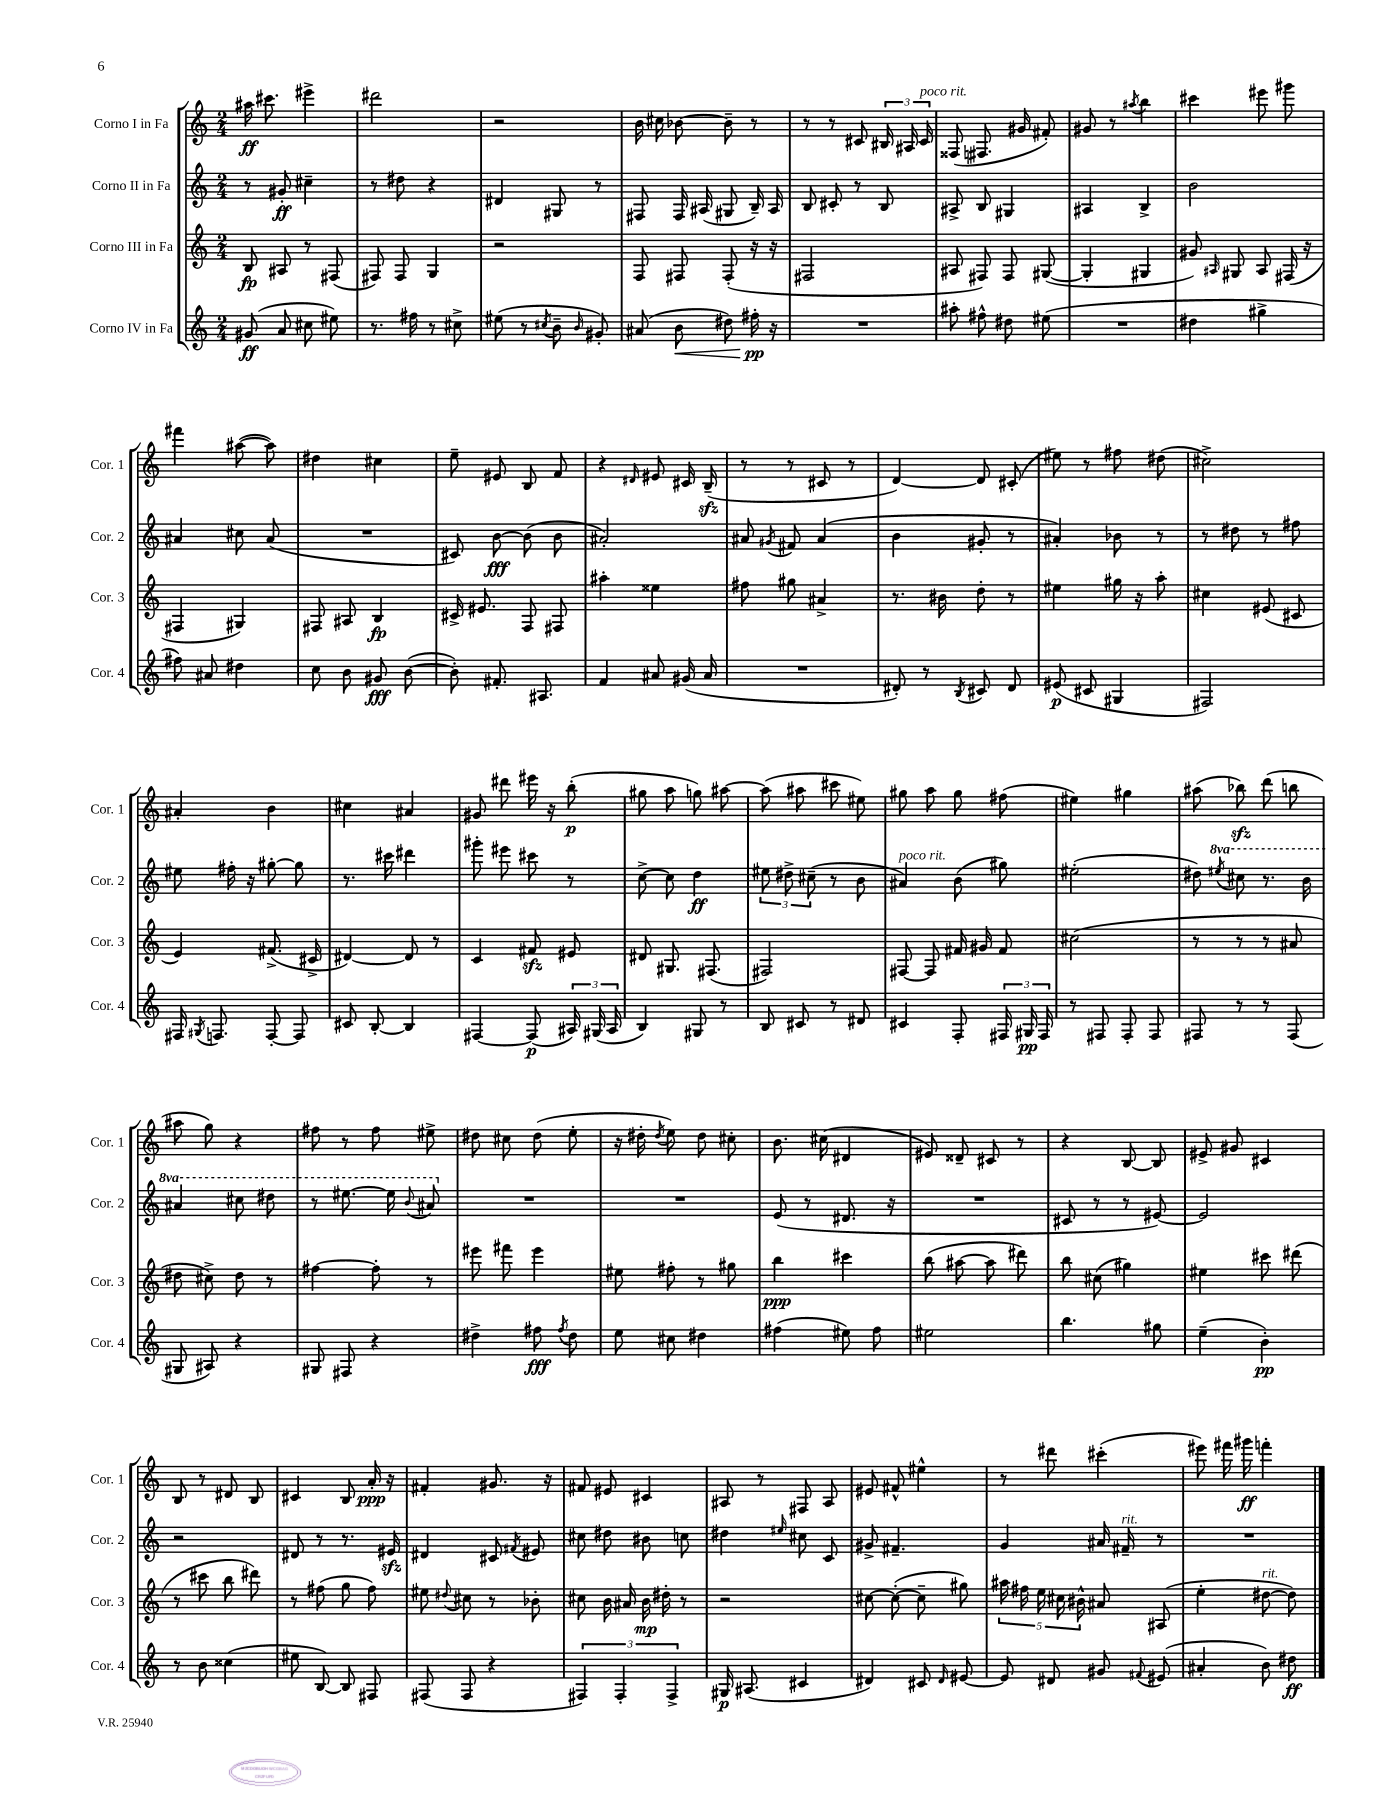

**kern	**kern	**kern	**kern
*staff4	*staff3	*staff2	*staff1
*clefG2	*clefG2	*clefG2	*clefG2
*k[]	*k[]	*k[]	*k[]
*M2/4	*M2/4	*M2/4	*M2/4
(8g#	8B	8r	16aa#
.	.	.	8.ccc#
8a	8A#	8g#'	.
8cc#	8r	4cc#~	4eee#^
8ee#)	(8F#	.	.
=	=	=	=
8.r	8F#)	8r	2ddd#
.	8F#	8dd#	.
16ff#	.	.	.
8r	4G	4r	.
8cc#^	.	.	.
=	=	=	=
(8ee#	2r	4d#	2r
8r	.	.	.
8qcc#	.	.	.
8b~	.	8G#	.
16qqb	.	.	.
8g#')	.	8r	.
=	=	=	=
(8a#	8F	8F#	16b
.	.	.	16cc#
8b	8F#	16F#	[8b-
.	.	(16A#	.
8dd#)	(8F#'	8G#	8b-~]
16ff#'	16r	16B~)	8r
16r	16r	16A#	.
=	=	=	=
2r	2F#	8B	8r
.	.	8c#'	8r
.	.	8r	8c#
.	.	8B	24B#
.	.	.	24A#
.	.	.	24c#
=	=	=	=
8aa#'	8A#	8A#^	(8F##
8ff#^^	8F#)	8B	8.F#
8dd#	8F#	4G#	.
.	.	.	16g#
(8ee#	([8G#	.	8f#')
=	=	=	=
2r	4G#']	4A#	8g#
.	.	.	8r
.	.	.	8qaa#
.	4G#	4B^	4bb
=	=	=	=
4dd#	8g#)	2b	4ccc#
.	16qqA#	.	.
.	8G#	.	.
4gg#^	8A#	.	8eee#
.	(16F#	.	8ggg#
.	16r	.	.
=	=	=	=
8ff#)	4F#	4a#	4fff#
8a#	.	.	.
4dd#	4G#)	8cc#	([8aa#
.	.	(8a#	8aa#])
=	=	=	=
8cc	8F#	2r	4dd#
8b	8A#	.	.
8g#	4B	.	4cc#
([8b	.	.	.
=	=	=	=
8b'])	16c#^	8c#)	8ee~
.	8.e#	.	.
8.f#'	.	[8b	8e#
.	8F	(8b]	8B
8.A#	.	.	.
.	8F#	8b	8f
=	=	=	=
4f	4aa#'	2a#')	4r
.	.	.	16qqd#
8a#	4ee##	.	8e#
(16g#	.	.	16c#
16a#	.	.	(16B~
=	=	=	=
2r	8ff#	8a#	8r
.	.	8qg#	.
.	8gg#	8f#	8r
.	4a#^	(4a#	8c#
.	.	.	8r
=	=	=	=
8d#')	8.r	4b	[4d)
8r	.	.	.
.	16b#	.	.
8qB	.	.	.
8c#	8dd'	8g#'	8d]
8d#	8r	8r	(8c#'
=	=	=	=
(8e#	4ee#	4a#')	8ee#)
8c#	.	.	8r
4G#	16gg#	8b-	8ff#
.	16r	.	.
.	8aa'	8r	(8dd#
=	=	=	=
2F#)	4cc#	8r	2cc#^)
.	.	8dd#	.
.	(8e#	8r	.
.	8c#	8ff#	.
=	=	=	=
16F#	4e)	8ee#	4a#'
8qG#	.	.	.
8.F	.	.	.
.	.	16ff#'	.
.	.	16r	.
[8F'	(8.f#^	[8gg#'	4b
8F]	.	8gg#]	.
.	16c#^	.	.
=	=	=	=
8c#	[4d#)	8.r	4cc#
[8B'	.	.	.
.	.	16ccc#	.
4B]	8d#]	4ddd#	4a#
.	8r	.	.
=	=	=	=
[4F#	4c	8ggg#'	8g#
.	.	8eee#	8ddd#
(8F#]	8f#	8ccc#	16eee#
.	.	.	16r
24A#)	8e#	8r	(8bb'
(24G#	.	.	.
24A#	.	.	.
=	=	=	=
4B)	8d#	[8cc^	8gg#
.	8.G#	8cc]	8aa
8G#	.	4dd	8gg)
.	(8.F#	.	.
8r	.	.	[8aa#
=	=	=	=
8B	2F#)	12ee#	(8aa#]
.	.	12dd#^	.
8c#	.	.	8aa#
.	.	(12cc#~	.
8r	.	8r	8ccc#
8d#	.	8b	8ee#)
=	=	=	=
4c#	[8F#	4a#)	8gg#
.	8F#]	.	8aa
8F'	16f#	(8b	8gg#
.	16g#	.	.
24F#	8f#	8gg#)	(8ff#
24G#	.	.	.
24F#	.	.	.
=	=	=	=
8r	(2cc#	(2ee#'	4ee#)
8F#	.	.	.
8F#'	.	.	4gg#
8F#	.	.	.
=	=	=	=
8F#	8r	8dd#)	(8aa#
.	.	8qeee#	.
8r	8r	8ccc#	8bb-)
8r	8r	8.r	(8ddd
(8F#	8a#	.	8bb
.	.	16bb	.
=	=	=	=
8G#	8dd#	4aa#	8aa#
8A#)	8cc#^)	.	8gg)
4r	8dd#	8ccc#	4r
.	8r	8ddd#	.
=	=	=	=
8G#	[4ff#	8r	8ff#
8F#	.	[8.eee#	8r
4r	8ff#']	.	8ff#
.	.	16eee#]	.
.	.	8qqbb	.
.	8r	8aa#	8ee#^
=	=	=	=
4dd#^	8eee#	2r	8dd#
.	8fff#	.	8cc#
8ff#	4eee#	.	(8dd#
8qff#	.	.	.
8dd#	.	.	8ee'
=	=	=	=
8ee	8ee#	2r	16r
.	.	.	16dd#'
.	.	.	8qdd#
8cc#	8ff#'	.	8ee)
4dd#	8r	.	8dd#
.	8gg#	.	8cc#'
=	=	=	=
(4ff#	4bb	(8e	8.b
.	.	8r	.
.	.	.	(16cc#
8ee#)	4ccc#	8.d#	4d#
8ff#	.	.	.
.	.	16r	.
=	=	=	=
2ee#	(8bb	2r	8e#)
.	[8aa#	.	8d##~
.	8aa#]	.	8c#
.	8ddd#)	.	8r
=	=	=	=
4.bb	8bb	8c#	4r
.	(8cc#	8r	.
.	4gg#)	8r	[8B
8gg#	.	[8e#)	8B]
=	=	=	=
(4ee~	4ee#	2e#]	8e#^
.	.	.	8g#
4b')	8ccc#	.	4c#
.	(8ddd#	.	.
=	=	=	=
8r	8r	2r	8B
8b	8ccc#	.	8r
(4cc##	8bb	.	8d#
.	8ddd#)	.	8B
=	=	=	=
8ee#	8r	8d#	4c#
[8B)	(8ff#	8r	.
8B]	8gg	8.r	8B
8F#	8ff#)	.	16a'
.	.	16e#	16r
=	=	=	=
(8F#	8ee#	4d#	4f#'
.	8qqdd#	.	.
8F#	8cc#	.	.
4r	8r	8c#	8.g#
.	.	8qf#	.
.	8b-'	8e#	.
.	.	.	16r
=	=	=	=
6F#)	8cc#	8cc#	8f#
.	16b	8dd#	8e#
6F#'	.	.	.
.	16a#	.	.
.	16b	8b#	4c#
.	16dd#'	.	.
6F#^	.	.	.
.	8r	8cc	.
=	=	=	=
16G#	2r	4dd#	8A#
(8.A#	.	.	.
.	.	.	8r
.	.	16qqee#	.
4c#	.	8cc#	8F#
.	.	8c	8A#
=	=	=	=
4d#)	[8cc#	8g#^	8e#
.	(8cc#'_	4.f#~	8f#^^
8c#	8cc#~]	.	4ee#^^
16qqd#	.	.	.
[8e#	8gg#)	.	.
=	=	=	=
8e#]	20aa#	4g	8r
.	20ff#	.	.
.	20ee	.	.
8d#	.	.	8ddd#
.	20cc#	.	.
.	20b#^^	.	.
8g#	8a#	16a#	(4ccc#'
.	.	16f#~	.
8qqf#	.	.	.
(8e#	(8A#	8r	.
=	=	=	=
4a#'	4ee'	2r	8eee#)
.	.	.	16fff#
.	.	.	16ggg#
8b)	[8dd#	.	4fff'
8dd#	8dd#])	.	.
==	==	==	==
*-	*-	*-	*-
